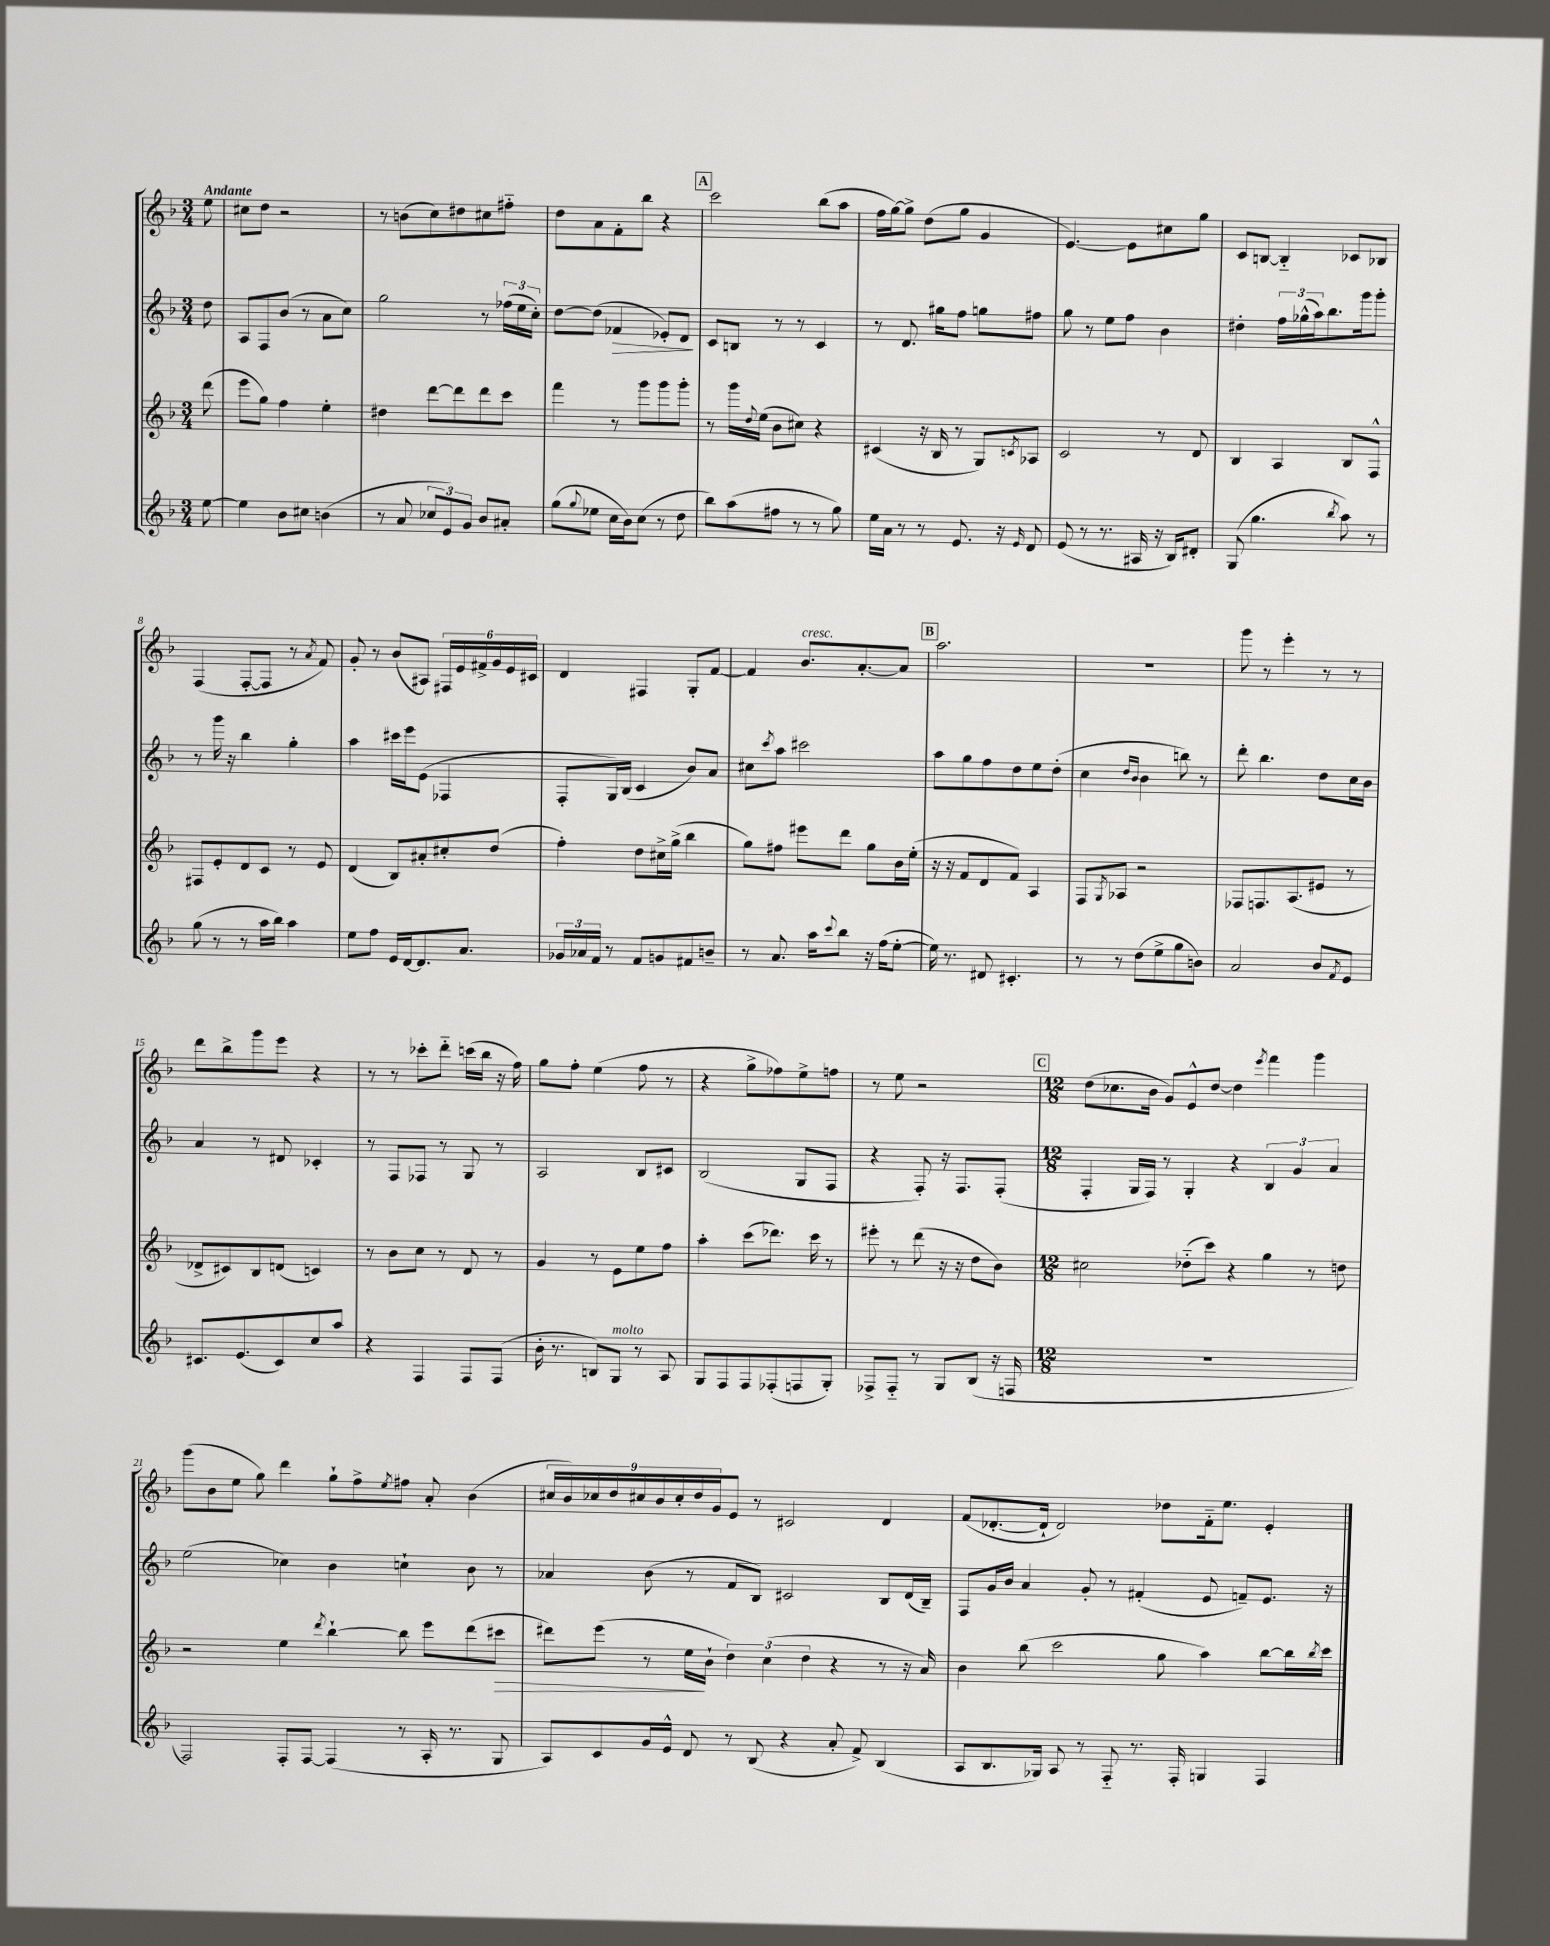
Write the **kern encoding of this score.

**kern	**kern	**kern	**kern
*staff4	*staff3	*staff2	*staff1
*clefG2	*clefG2	*clefG2	*clefG2
*k[b-]	*k[b-]	*k[b-]	*k[b-]
*M3/4	*M3/4	*M3/4	*M3/4
[8ee\	(8ddd\	8dd\	8ee\
=	=	=	=
4ee\]	8eee\L	8A/L	8cc#\L
.	8gg\J)	8F/	8dd\J
8b-\L	4ff\	(8b-/J	2r
8cc#\J	.	8r	.
(4b\	4ee'\	8a\L	.
.	.	8cc\J)	.
=	=	=	=
8r	4dd#\	2gg\	8r
8a/	.	.	(8b\L
12cc-/L	[8ddd\L	.	8cc\)
12e/)	.	.	.
.	8ddd\]	.	8dd#\
12g/J	.	.	.
8b-/L	8ddd\	8r	8cc#\
8a#'/J	8ccc\J	(24ff-\LL	8ff#'~\J
.	.	24ee\	.
.	.	24cc'\JJ)	.
=	=	=	=
(8gg\L	4fff\	[8dd\L	8dd\L
8qqgg/	.	.	.
8ee-\J	.	(8dd\]J	8a\
16cc\LL	8r	4f-/	8f'\
16b-\J)	.	.	.
(8cc\J	8ggg\L	.	8bb-\J
8r	8ggg\	8e-'/L)	4r
8dd\	8ggg'\J	8d/J	.
=	=	=	=
8bb-\L)	8r	8c/L	2ccc\
(8aa\	16ggg\LL	8B/J	.
.	8qqdd/	.	.
.	(16ee\JJ	.	.
8ff#\J	8b-\L	8r	.
8r	8cc#\J)	8r	.
8r	4r	4c/	(8bb-\L
8gg\)	.	.	8aa\J
=	=	=	=
16ee\LL	(4c#/	8r	16ff\LL
16a\JJ	.	.	[16gg\J)
8r	.	8.d/	8gg^\]J
8r	16r	.	(8dd\L
.	16B-/	16gg#\LK	.
8.e/	8r	8ff\J	8gg\J
.	8G/L)	8gg\L	4g/
16r	.	.	.
16qqe/	8qc/	.	.
8d/	8A-/J	8ff#\J	.
=	=	=	=
(8e/	2c/	8gg\	[4.e/)
8r	.	8r	.
8.r	.	8ee\L	.
.	.	8ff\J	8e\]L
16A#/	.	.	.
16r	8r	4b-\	8cc#\
16B-/LK)	.	.	.
8d#'/J	8d/	.	8gg\J
=	=	=	=
(8G/	4B-/	4dd#'\	8c/L
4.gg\	.	.	[8B/J
.	4A/	24ff\LL	4B'~/]
.	.	(24gg-^^\	.
.	.	24aa\J)	.
.	.	8.bb-\	.
8qbb-/	.	.	.
8aa\)	8B-/L	.	8c-/L
.	.	16ggg\k	.
8r	8F^^/J	8ggg'\J	8B-/J
=	=	=	=
(8gg\	8F#/L	8r	(4F/
8r	8e'/	16ggg\	.
.	.	16r	.
8r	8d/	4bb-\	[8F'/L
16aa\LL	8c/J	.	8F/]J
16bb-\JJ)	.	.	.
4aa\	8r	4gg'\	8r
.	.	.	8qa/
.	8e/	.	8f/)
=	=	=	=
8ee\L	(4d/	4aa\	8g'/
8ff\J	.	.	8r
16e/LL	8B-/L)	16ccc#\LL	(8b-/L
[16d/J	.	16eee\J	.
8.d/]	8a#'/	(8e\J	8A#/J)
.	8cc#'/	4F-/	24F#/LL
.	.	.	24e/
8.a/J	.	.	.
.	.	.	24f#^/
.	(8dd/J	.	24g/
.	.	.	24e/
.	.	.	24c#/JJ
=	=	=	=
24g-/LL	4ff'\)	8F'/L	4d/
24a-/	.	.	.
24f/JJ	.	.	.
8r	.	16G/L)	.
.	.	(16B-/JJ	.
8f/L	8dd\L	4c/	4F#/
8g/	16cc#^\L	.	.
.	(16gg^\JJ	.	.
8f#/	4bb-\	8b-/L)	8G'/L
8b~/J	.	8a/J	[8f/J
=	=	=	=
8r	8gg\L)	8cc#\L	4f/]
.	.	8qccc/	.
8.a/	8ff#\J	8aa\J	.
.	8eee#\L	2ccc#\	8.b-/L
16aa\LK	.	.	.
8qqccc/	.	.	.
8bb-\J	8ddd\J	.	.
.	.	.	[8.a'/
16r	8gg\L	.	.
(16ff\LK	.	.	.
[8ee'\J	16b-\L	.	8a/]J
.	(16ee'\JJ	.	.
=	=	=	=
16ee\])	16r	8aa\L	2.aa\
8.r	16r	.	.
.	8f/L	8gg\	.
8d#/	8d/	8ff\	.
4.c#'/	8f/J)	8dd\	.
.	4A/	8ee\	.
.	.	(8dd'\J	.
=	=	=	=
8r	8F/L	4cc\	2.r
.	8qG/	.	.
8r	8A-/J	.	.
.	.	16qqdd/LL	.
.	.	16qqb-/JJ	.
(8dd\L	2r	4b-\	.
8ee^\	.	.	.
8gg\	.	8bb\)	.
8b\J)	.	8r	.
=	=	=	=
2a/	8F-/L	8ddd'\	8ggg\
.	8.F/	4.bb-\	8r
.	.	.	4eee'\
.	(8.A/	.	.
8b-/L	8e#/J	8dd\L	8r
8qf/	.	.	.
8e/J	8r	16cc\L	8r
.	.	16b-\JJ	.
=	=	=	=
8.c#/L	8d-^/L	4a/	8ddd\L
.	8c#/)	.	8bb-^\
(8.e/	.	.	.
.	8B-/	8r	8ggg\
8c#/)	(8d/J	8d#/	8eee\J
8cc/	4c/)	4c-'/	4r
8aa/J	.	.	.
=	=	=	=
4r	8r	8r	8r
.	8b-\L	8F/L	8r
4F/	8cc\J	8F-/J	8ccc-'\L
.	8r	8r	8ddd'~\J
8F/L	8d/	8G/	(16ccc\LL
.	.	.	16bb-\JJ
(8F/J	8r	8r	16r
.	.	.	16ff\)
=	=	=	=
16b-'\	4g/	2A/	8gg\L
8.r	.	.	.
.	.	.	8ff'\J
8B/L)	8r	.	(4ee\
8G/J	8e\L	.	.
8r	8ee\	8B-/L	8ff\
8A/	8ff\J	8c#/J	8r
=	=	=	=
8G/L	4aa'\	(2B-/	4r
8F/	.	.	.
8F/	(8ccc\L	.	8gg^\L
(8F-'/	8.ddd-\J)	.	8ff-\)
8F/	.	8G/L	8ee^\
.	16ccc\	.	.
8G'/J)	8r	8F/J	8ff\J
=	=	=	=
8F-^/L	8eee#'\	4r	8r
8F-'~/J	8r	.	8ee\
8r	(8ddd\	8F'/)	2r
8G/L	16r	16r	.
.	16r	8.F/L	.
(8B-/J	8dd\L	.	.
16r	8b-\J)	(8F'/J	.
16F/	.	.	.
=	=	=	=
*M12/8	*M12/8	*M12/8	*M12/8
1.r	2cc#\	4F'/	(8dd\L
.	.	.	8.cc-\
.	.	16G/LL	.
.	.	16F/JJ)	16b-\Jk
.	.	8r	8g/L)
.	(8dd-'~\L	4G'/	8e^^/
.	8ccc\J)	.	[8dd/J
.	4r	4r	4dd\]
.	.	.	8qeee/
.	4gg\	6B-/	4fff\
.	.	6g/	.
.	8r	.	4ggg\
.	.	6a/	.
.	8dd\	.	.
=	=	=	=
2F/)	2r	(2ee\	(8ggg\L
.	.	.	8b-\
.	.	.	8ee\J
.	.	.	8gg\)
8F'/L	4ee\	4cc-\)	4ddd\
[8F/J	.	.	.
.	8qddd/	.	.
(4F/]	[4bb-`\	4b-\	8gg`\L
.	.	.	8ff^\
.	.	.	8qee/
8r	8bb-\]	4cc`\	8ff#\J
16A'/	8eee\L	.	8a'/
8.r	.	.	.
.	(8ddd\	8b-\	(4b-\
8G/	8ccc#\J	8r	.
=	=	=	=
8A/L)	8ddd#\L)	4a-/	18cc#/LL
.	.	.	18b-/)
.	.	.	18cc-/
8c/	(8eee\J	.	.
.	.	.	18dd/
.	.	.	18cc#/
16g/L	8r	(8b-\	.
.	.	.	18b-/
16e^^/JJ	.	.	.
.	.	.	18cc#'/
8d/	16ee\LL	8r	.
.	.	.	18dd/
.	16b-`\JJ	.	.
.	.	.	18g/J
8r	6dd\)	8f/L	8e/J
(8B-/	.	8B-/J)	8r
.	(6cc\	.	.
4r	.	2c#/	2c#/
.	6dd\	.	.
8a'/	4r	.	.
8f^/)	.	.	.
(4B-/	8r	8B-/L	4d/
.	16r	(16d/L	.
.	16a/)	16B-~/JJ)	.
=	=	=	=
8A/L	4b-\	8F/L	(8f/L
8.B-/	.	16g/L	[8.d-'/
.	.	16b-/JJ	.
.	(8bb-\	4a/	.
16G-/Jk)	.	.	16d-`/]Jk
8A/	2ccc\	.	2d-/)
8r	.	8g'/	.
8F'~/	.	8r	.
8.r	.	(4f#'/	.
.	8gg\	.	8dd-\L
16F'/	.	.	.
4G/	4aa\)	8e/	16f'~\k
.	.	.	8.ee\J
.	.	8f~/L)	.
4F/	[8bb-\L	8.e/J	4e'/
.	16bb-\]L	.	.
.	8qbb-/	.	.
.	16ccc\JJ	16r	.
==	==	==	==
*-	*-	*-	*-
